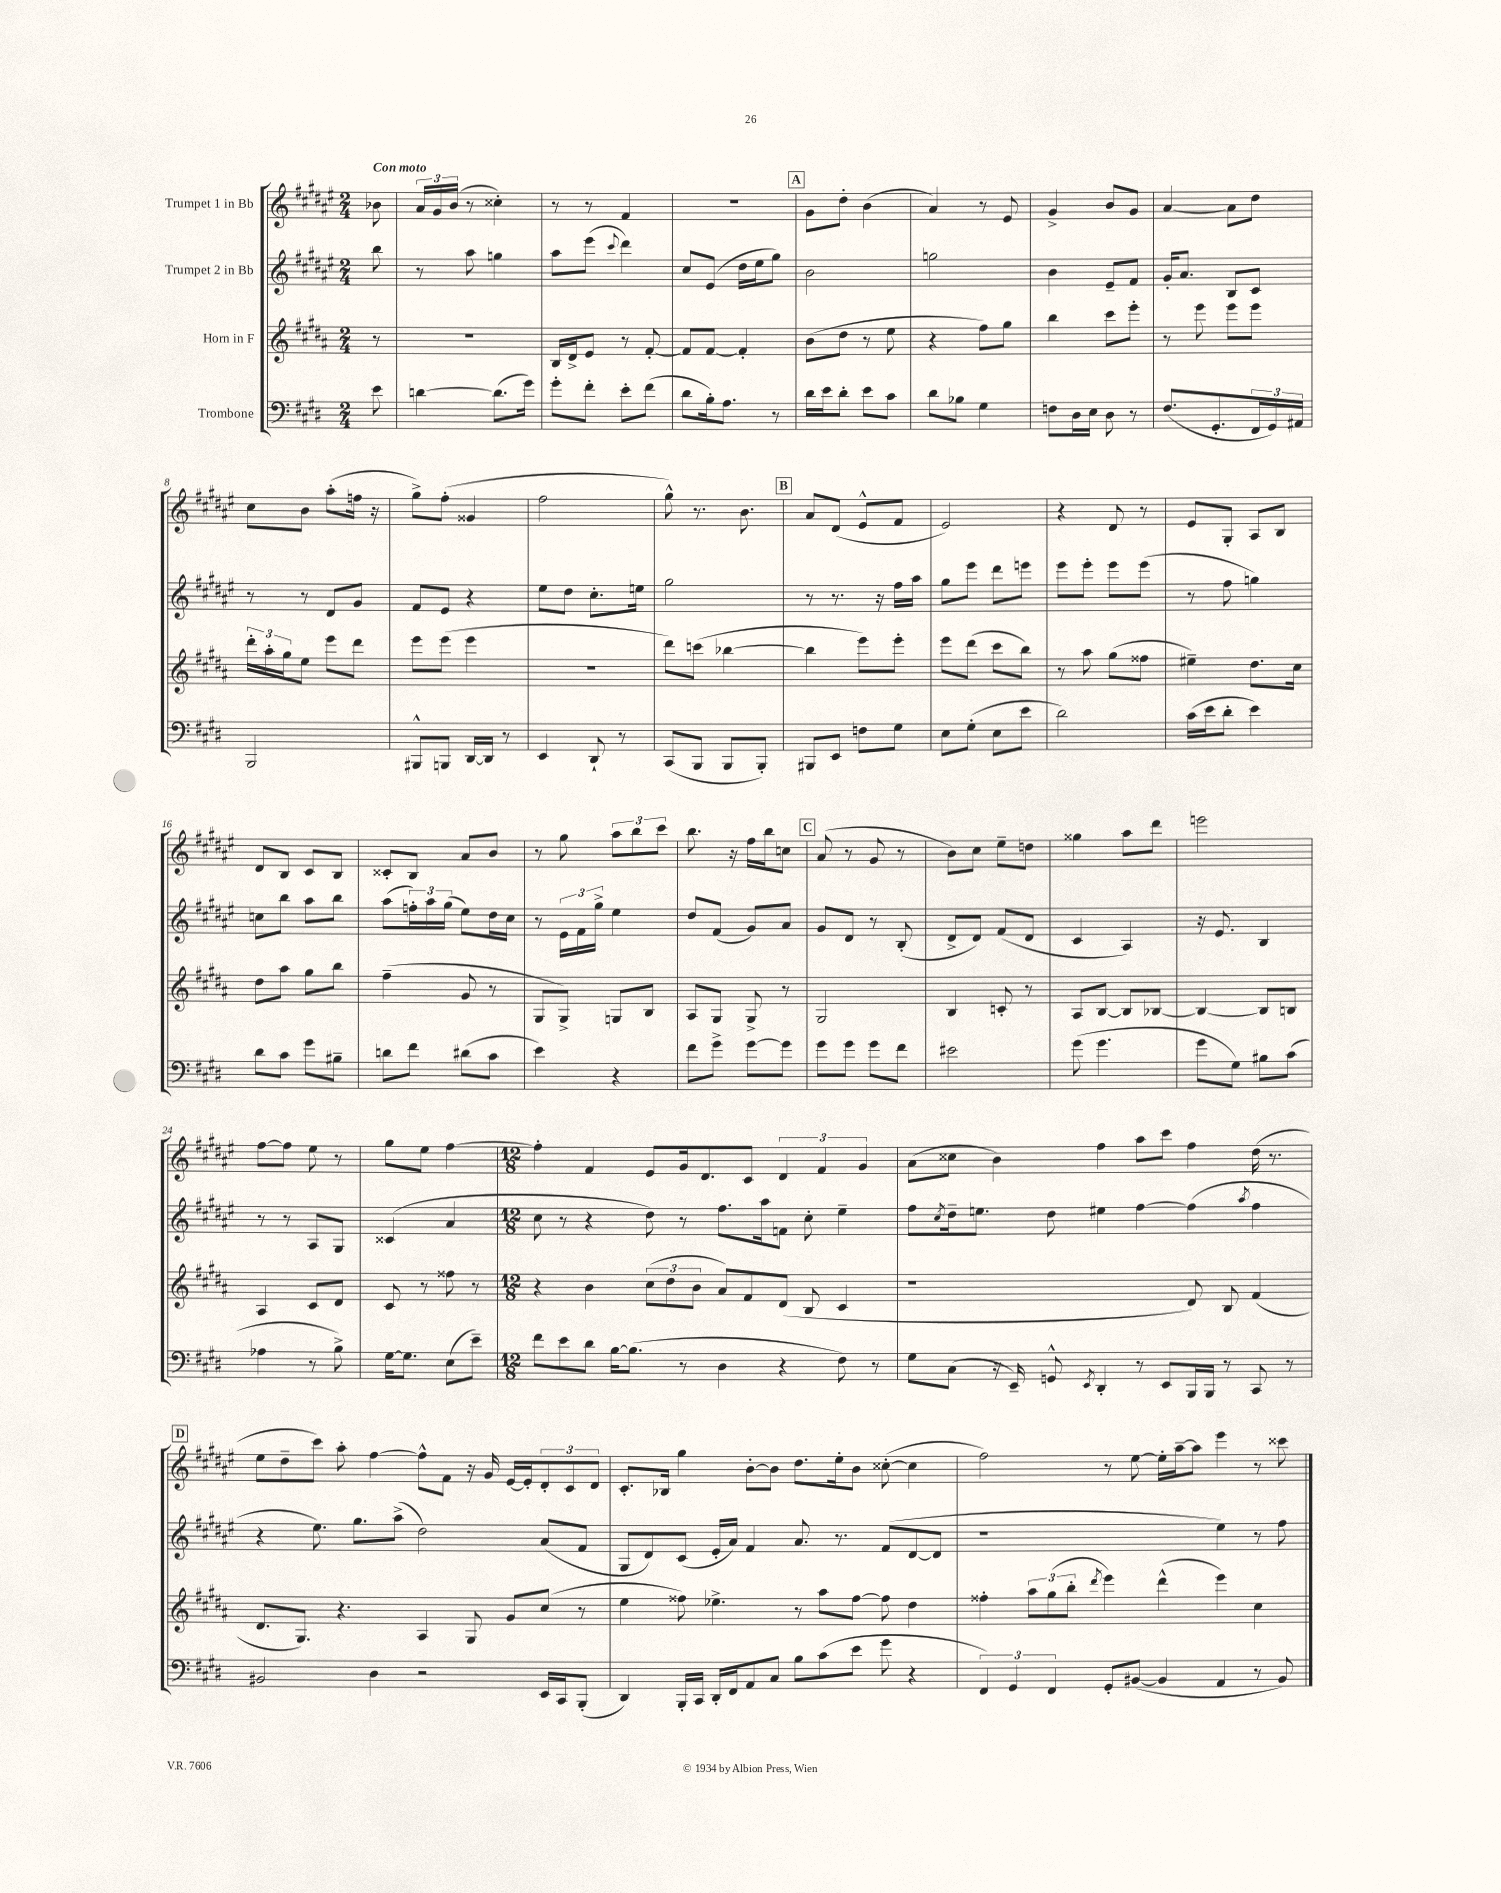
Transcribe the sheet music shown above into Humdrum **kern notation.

**kern	**kern	**kern	**kern
*part4	*part3	*part2	*part1
*staff4	*staff3	*staff2	*staff1
*I"Trombone	*I"Horn in F	*I"Trumpet 2 in Bb	*I"Trumpet 1 in Bb
*clefF4	*clefG2	*clefG2	*clefG2
*k[f#c#g#d#]	*k[f#c#g#d#a#]	*k[f#c#g#d#a#e#]	*k[f#c#g#d#a#e#]
*M2/4	*M2/4	*M2/4	*M2/4
=	=	=	=
!	!	!	!LO:TX:a:B:t=Con moto
8e\	8r	8bb\	8b-X\
=1	=1	=1	=1
[4dn\	2r	8r	24a#/LL
.	.	.	24g#/
.	.	.	(24b/JJ
.	.	8aa#\	8r
(8.d\L]	.	4ggn\	4cc##X'\)
16g#\Jk)	.	.	.
=2	=2	=2	=2
8g#'\L	16B/LL	8aa#\L	8r
.	16d#^/J	.	.
8f#'\J	8e/J	(8eee#\J	8r
.	.	8qqccc#/	.
8e'\L	8r	4ddd#\)	4f#/
(8f#\J	[8f#'/	.	.
=3	=3	=3	=3
8d#\L	8f#/L]	8cc#/L	2r
16B'\k)	[8f#/J	(8e#/J	.
8.A\J	.	.	.
.	4f#'/]	16dd#\LL	.
.	.	16ee#\J	.
8r	.	8gg#\J)	.
!!LO:REH:place=s1:t=A
=4	=4	=4	=4
16d#\LL	(8b\L	2b\	8g#\L
16e\J	.	.	.
8d#'\J	8dd#\J	.	8dd#'\J
8e\L	8r	.	(4b\
8c#\J	8ee\	.	.
=5	=5	=5	=5
8d#\L	4r	2ggn\	4a#/)
8B-X\J	.	.	.
4G#\	8ff#\L)	.	8r
.	8gg#\J	.	8e#/
=6	=6	=6	=6
8Fn\L	4bb\	4b\	4g#^/
16D#\L	.	.	.
16E\JJ	.	.	.
8D#\	8ccc#\L	8e#~/L	8b/L
8r	8eee'\J	8f#/J	8g#/J
=7	=7	=7	=7
(8.F#/L	8r	16g#'/KL	[4a#/
.	.	8.a#/J	.
.	8eee\	.	.
8.GG#'/	.	.	.
.	8eee\L	8B/L	8a#\L]
24FF#/L	8eee\J	8c#/J	8dd#\J
24GG#/)	.	.	.
24AA#X/JJ	.	.	.
!!LO:LB:g=z
=8	=8	=8	=8
2BBB/	24ddd#'\LL	8r	8cc#\L
.	24aa#'\	.	.
.	24gg#\J	.	.
.	8ee\J	8r	8b\J
.	8eee\L	8d#/L	(8aa#'\L
.	8ddd#\J	8g#/J	16ffn\Jk
.	.	.	16r
=9	=9	=9	=9
8BBB#X^^/L	8eee\L	8f#/L	8gg#^\L)
8BBBn/J	(8eee\J	8e#/J	(8ff#'\J
[16DD#/LL	4eee\	4r	4g##X/
16DD#/JJ]	.	.	.
8r	.	.	.
=10	=10	=10	=10
4EE/	2r	8ee#\L	2ff#\
.	.	8dd#\J	.
8DD#`/	.	8.cc#'\L	.
8r	.	.	.
.	.	16een\Jk	.
=11	=11	=11	=11
(8CC#/L	8ddd#\L)	2gg#\	8gg#^^\)
8BBB/J	(8cccn\J	.	8.r
8BBB/L	[4bb-X\	.	.
.	.	.	8.b\
8BBB'/J)	.	.	.
!!LO:REH:place=s1:t=B
=12	=12	=12	=12
8BBB#X/L	4bb-\]	8r	8a#/L
8EE/J	.	8.r	(8d#/J
8Fn\L	8eee\L)	.	8e#^^/L
.	.	16r	.
8G#\J	8eee'\J	16ff#\LL	8f#/J
.	.	16aa#\JJ	.
=13	=13	=13	=13
8E\L	8eee\L	8gg#\L	2e#/)
(8G#'\J	(8ddd#\J	8eee#\J	.
8E\L	8ccc#\L	8ddd#\L	.
8e\J	8bb\J)	8eeen\J	.
=14	=14	=14	=14
2d#\)	8r	8eee#\L	4r
.	8aa#\	8eee#'\J	.
.	(8gg#\L	8eee#\L	8d#/
.	8ff##X\J	(8eee#\J	8r
=15	=15	=15	=15
(16c#\LL	4ee#X~\)	8r	8e#/L
16e\J	.	.	.
8d#'\J	.	8ff#\	8G#'/J
4e\)	8.dd#\L	4ggn\)	8A#/L
.	.	.	8B/J
.	16cc#\Jk	.	.
!!LO:LB:g=z
=16	=16	=16	=16
8d#\L	8dd#\L	8ccn\L	8d#/L
8c#\J	8aa#\J	8bb\J	8B/J
8g#\L	8gg#\L	8aa#\L	8c#/L
8B#X~\J	8bb\J	8bb\J	8B/J
=17	=17	=17	=17
8dn\L	(4ff#~\	(8aa#\L	8c##X'/L
8f#\J	.	24ffn'\L)	8B/J
.	.	24aa#\	.
.	.	(24gg#\JJ	.
(8d#X\L	8g#/	8ee#\L)	8a#/L
8c#\J	8r	16dd#\L	8b/J
.	.	16cc#\JJ	.
=18	=18	=18	=18
4e\)	8G#/L	8r	8r
.	8G#^/J)	24e#\LL	8gg#\
.	.	24f#\	.
.	.	24gg#^\JJ	.
4r	8Gn/L	4ee#\	12aa#\L
.	.	.	12bb\
.	8B/J	.	.
.	.	.	12ccc#\J
=19	=19	=19	=19
8f#\L	8A#/L	8dd#/L	8.bb\
8g#^\J	8G#/J	(8f#/J	.
.	.	.	16r
[8g#\L	8G#^/	8g#/L)	16ff#\LL
.	.	.	16bb\J
8g#\J]	8r	8a#/J	8ccn\J
!!LO:REH:place=s1:t=C
=20	=20	=20	=20
8g#\L	2G#/	8g#/L	(8a#/
8g#\J	.	8d#/J	8r
8g#\L	.	8r	8g#/
8f#\J	.	(8B'/	8r
=21	=21	=21	=21
2e#X\	4B/	8d#^/L	8b\L)
.	.	8d#/J)	8cc#\J
.	8cn'/	(8f#/L	8ee#~\L
.	8r	8d#/J	8ddn\J
=22	=22	=22	=22
(8g#\	8A#/L	4c#/	4gg##X\
4.g#\	[8B/J	.	.
.	8B/L]	4A#/)	8aa#\L
.	[8B-X/J	.	8ddd#\J
=23	=23	=23	=23
8g#\L	4B-/_	16r	2eeen\
.	.	8.e#/	.
8G#\J)	.	.	.
8B#X\L	8B-/L]	4B/	.
(8c#\J	8Bn/J	.	.
!!LO:LB:g=z
=24	=24	=24	=24
4A-X\	4A#/	8r	[8ff#\L
.	.	8r	8ff#\J]
8r	8c#/L	8A#/L	8ee#\
8B^\)	8d#/J	8G#/J	8r
=25	=25	=25	=25
[16G#\KL	8c#/	(4c##X/	8gg#\L
8.G#\J]	.	.	.
.	8r	.	8ee#\J
(8E\L	8ff##X\	4a#/	[4ff#\
8e~\J)	8r	.	.
=26	=26	=26	=26
*M12/8	*M12/8	*M12/8	*M12/8
8f#\L	4r	8cc#\	4ff#'\]
8e\	.	8r	.
8d#\J	4b\	4r	4f#/
[16B\KL	.	.	.
(8.B\J]	.	.	.
.	(12cc#\L	8dd#\)	8e#/L
.	12dd#\	.	.
8r	.	8r	16g#/k
.	12b\J	.	.
.	.	.	8.d#/
4D#\	8a#/L)	8.ff#\L	.
.	8f#/	.	8c#/J
.	.	16aa#\k	.
4r	(8d#/J	8fn\J	6d#/
.	8B/	8cc#'\	.
.	.	.	6f#/
8F#\)	4c#/	4ee#~\	.
.	.	.	6g#/
8r	.	.	.
=27	=27	=27	=27
8G#\L	1r	8ff#\L	(8a#\L
.	.	8qcc#/	.
(8C#\J	.	16dd#~\k	8cc##X\J
.	.	8.een\J	.
16r	.	.	4b\)
16EE~/)	.	.	.
8GGn^^/	.	8dd#\	.
8qEE/	.	.	.
4DD#'/	.	4ee#X\	4ff#\
8r	.	[4ff#\	8aa#\L
8EE/L	.	.	8ccc#\J
16BBB/L	8d#/)	(4ff#\]	4ff#\
16BBB/JJ	.	.	.
8r	8B/	.	.
.	.	8qaa#/	.
8CC#/	(4f#/	4ff#\	(16dd#\
.	.	.	8.r
8r	.	.	.
!!LO:LB:g=z
!!LO:REH:place=s1:t=D
=28	=28	=28	=28
2BB#X/	8.d#/L	4r	8ee#\L
.	.	.	8dd#~\
.	8.G#/J)	.	.
.	.	8.ee#\)	8ccc#\J)
.	4.r	.	8aa#'\
.	.	8.gg#\L	.
4D#\	.	.	[4ff#\
.	.	(8aa#^\J	.
2r	4A#/	2dd#\)	8ff#^^\L]
.	.	.	8f#\J
.	8G#/	.	16r
.	.	.	16g#/
.	8g#/L	.	[16e#/LL
.	.	.	16e#'/J]
16EE/LL	(8cc#/J	(8a#/L	12d#'/
16CC#/J	.	.	.
.	.	.	12c#/
(8BBB'/J	8r	8f#/J	.
.	.	.	12d#/J
=29	=29	=29	=29
4DD#/)	4ee\	8G#/L	8.c#'/L
.	.	8d#/)	.
.	.	.	16B-X/Jk
16BBB'/LL	8ff##X\)	(8c#/J	4gg#\
16CC#/JJ	.	.	.
16DD#'/LL	4.ee-X^\	16e#'/LL	.
16FF#/J	.	16a#/JJ)	.
8AA/	.	4f#/	[8b'\L
8C#/J	.	.	8b\J]
8B\L	8r	8.a#/	8.dd#\L
(8c#\	8aa#\L	.	.
.	.	8.r	16ee#'\k
8e\J	[8ff##\J	.	8b\J
8g#\	8ff##\]	(8f#/L	([8cc##X'\
4r	4dd#\	[8d#/	4cc##\]
.	.	8d#/J]	.
=30	=30	=30	=30
6FF#/)	4ff##X'\	1r	2ff#\)
6GG#/	.	.	.
.	12aa#\L	.	.
6FF#/	(12gg#\	.	.
.	12bb'\J	.	.
.	8qddd#/	.	.
8GG#'/L	4eee\)	.	8r
([8BB#X/J	.	.	[8ee#\
4BB#/]	(4ddd#^^\	.	16ee#'\LL]
.	.	.	[16aa#~\J
.	.	.	8aa#\J]
4AA/	4eee\)	4ee#\)	4eee#\
8r	4cc#\	8r	8r
8BB#/)	.	8ff#\	8ccc##X\
==	==	==	==
*-	*-	*-	*-
